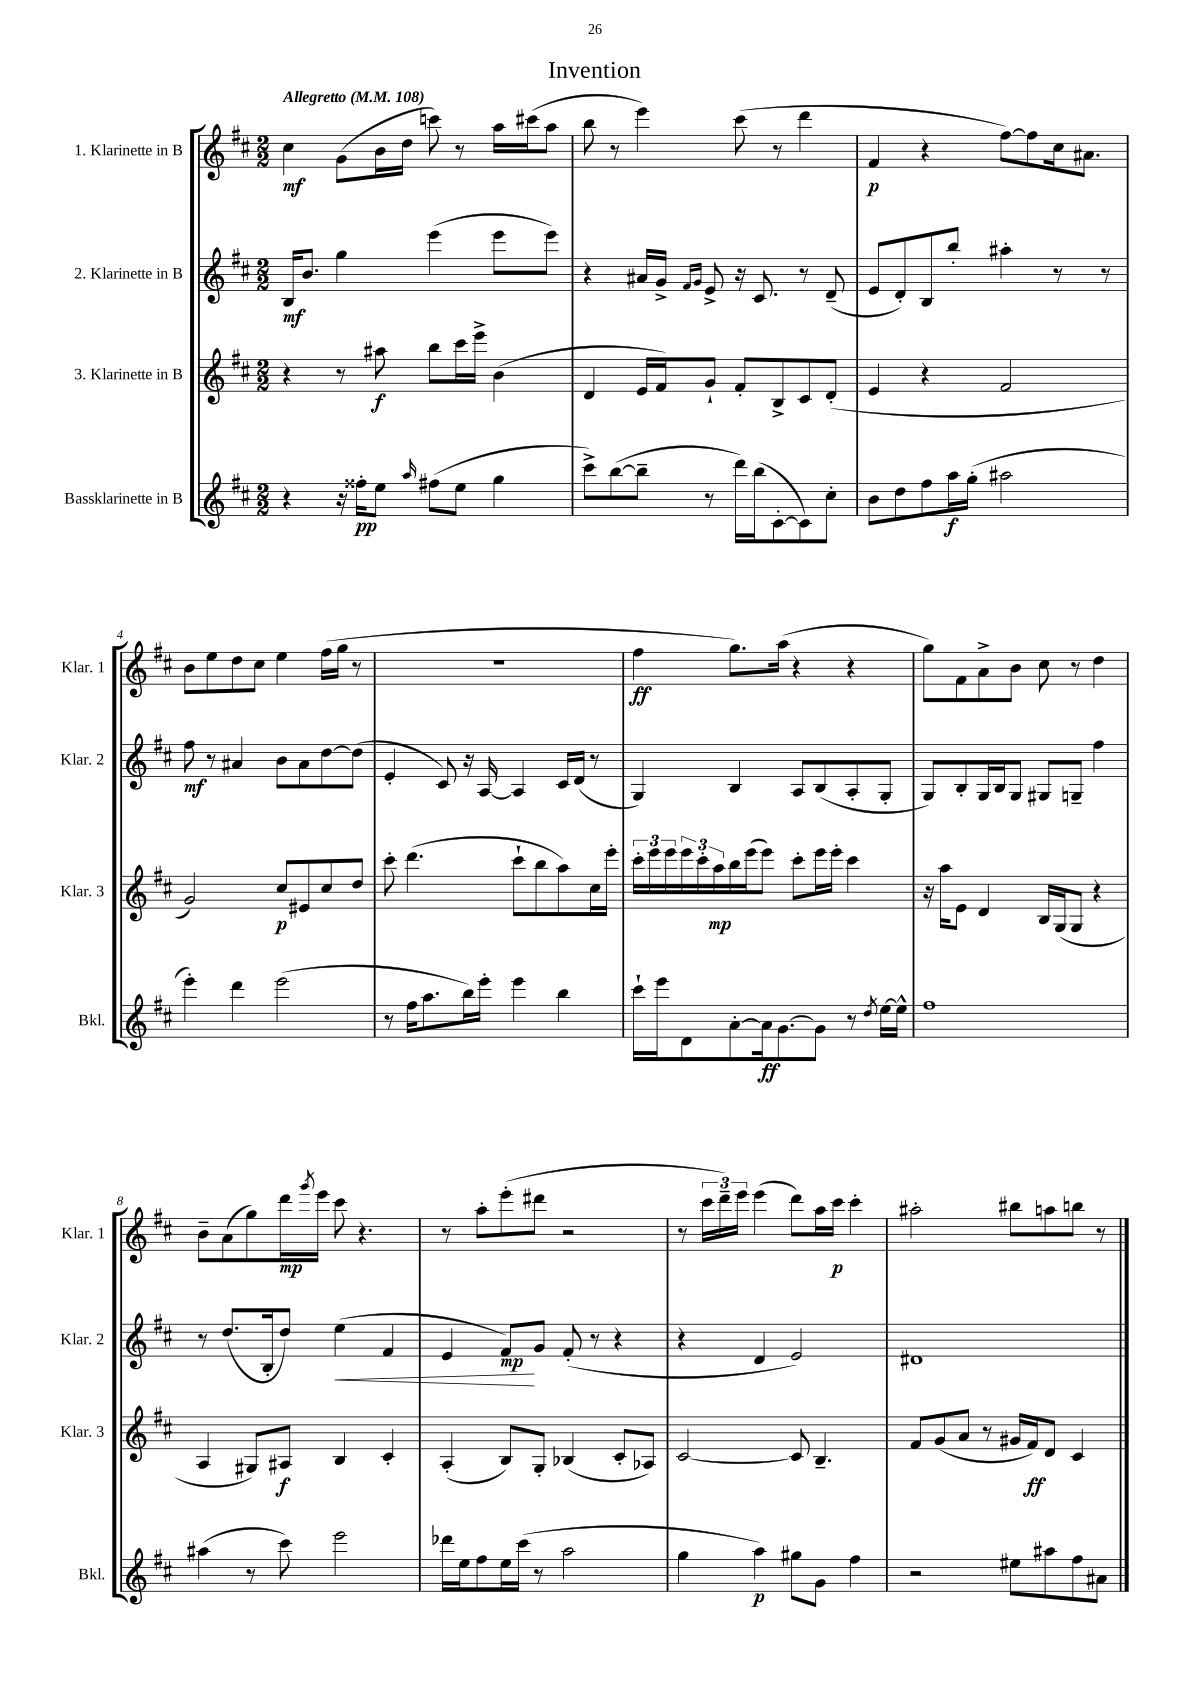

**kern	**dynam	**kern	**dynam	**kern	**dynam	**kern	**dynam
*part4	*part4	*part3	*part3	*part2	*part2	*part1	*part1
*staff4	*staff4	*staff3	*staff3	*staff2	*staff2	*staff1	*staff1
*I"Bassklarinette in B	*	*I"3. Klarinette in B	*	*I"2. Klarinette in B	*	*I"1. Klarinette in B	*
*I'Bkl.	*	*I'Klar. 3	*	*I'Klar. 2	*	*I'Klar. 1	*
*clefG2	*	*clefG2	*	*clefG2	*	*clefG2	*
*k[f#c#]	*	*k[f#c#]	*	*k[f#c#]	*	*k[f#c#]	*
*M2/2	*	*M2/2	*	*M2/2	*	*M2/2	*
*MM108	*	*MM108	*	*MM108	*	*MM108	*
=1	=1	=1	=1	=1	=1	=1	=1
!	!	!	!	!	!	!LO:TX:a:B:t=Allegretto	!
4r	.	4r	.	16B/KL	mf	4cc#\	mf
.	.	.	.	8.b/J	.	.	.
16r	.	8r	.	4gg\	.	(8g\L	.
16ff##X'\KL	pp	.	.	.	.	.	.
8ee\J	.	8aa#X\	f	.	.	16b\L	.
.	.	.	.	.	.	16dd\JJ	.
16qqaa/	.	.	.	.	.	.	.
(8ff#X\L	.	8bb\L	.	(4eee\	.	8cccn\)	.
8ee\J	.	16ccc#\L	.	.	.	8r	.
.	.	16eee^\JJ	.	.	.	.	.
4gg\	.	(4b\	.	8eee\L	.	16aa\LL	.
.	.	.	.	.	.	(16ccc#X\J	.
.	.	.	.	8eee\J)	.	8aa\J	.
=2	=2	=2	=2	=2	=2	=2	=2
8ccc#^\L)	.	4d/	.	4r	.	8bb\	.
([8bb\	.	.	.	.	.	8r	.
8bb~\J]	.	16e/LL	.	16a#X/LL	.	4eee\)	.
.	.	16f#/J)	.	16g^/JJ	.	.	.
.	.	.	.	16qqf#/LL	.	.	.
.	.	.	.	16qqg/JJ	.	.	.
8r	.	8g`/J	.	8e^/	.	.	.
16ddd\LL)	.	8f#'/L	.	16r	.	(8ccc#\	.
(16bb\J	.	.	.	8.c#/	.	.	.
[8c#'\	.	8B^/	.	.	.	8r	.
8c#\])	.	8c#/	.	8r	.	4ddd\	.
8cc#'\J	.	(8d'/J	.	(8d~/	.	.	.
=3	=3	=3	=3	=3	=3	=3	=3
8b\L	.	4e/	.	8e/L	.	4f#/	p
8dd\	.	.	.	8d'/)	.	.	.
8ff#\	.	4r	.	8B/	.	4r	.
16aa\L	f	.	.	8bb'/J	.	.	.
(16gg'\JJ	.	.	.	.	.	.	.
2aa#X\	.	2f#/	.	4aa#X'\	.	[8ff#\L)	.
.	.	.	.	.	.	8ff#\]	.
.	.	.	.	8r	.	16cc#\k	.
.	.	.	.	.	.	8.a#X\J	.
.	.	.	.	8r	.	.	.
!!LO:LB:g=z
=4	=4	=4	=4	=4	=4	=4	=4
4eee'\)	.	2g/)	.	8ff#\	mf	8b\L	.
.	.	.	.	8r	.	8ee\	.
4ddd\	.	.	.	4a#X/	.	8dd\	.
.	.	.	.	.	.	8cc#\J	.
(2eee\	.	8cc#/L	p	8b\L	.	4ee\	.
.	.	8e#X/	.	8a#\	.	.	.
.	.	8cc#/	.	[8dd\	.	(16ff#\LL	.
.	.	.	.	.	.	16gg\JJ	.
.	.	8dd/J	.	(8dd\J]	.	8r	.
=5	=5	=5	=5	=5	=5	=5	=5
8r	.	8ccc#'\	.	4e'/	.	1r	.
16ff#\KL	.	(4.ddd\	.	.	.	.	.
8.aa\	.	.	.	.	.	.	.
.	.	.	.	8c#/)	.	.	.
16bb\L)	.	.	.	16r	.	.	.
16eee'\JJ	.	.	.	[16A/	.	.	.
4eee\	.	8ccc#`\L	.	4A/]	.	.	.
.	.	8bb\	.	.	.	.	.
4bb\	.	8aa\)	.	16c#/LL	.	.	.
.	.	.	.	(16d/JJ	.	.	.
.	.	16cc#\L	.	8r	.	.	.
.	.	16eee'\JJ	.	.	.	.	.
=6	=6	=6	=6	=6	=6	=6	=6
16ccc#`\LL	.	24ccc#'\LL	.	4G/)	.	4ff#\	ff
.	.	24eee\	.	.	.	.	.
16eee\J	.	.	.	.	.	.	.
.	.	24eee\	.	.	.	.	.
8d\	.	24eee\	.	.	.	.	.
.	.	24ccc#'\	.	.	.	.	.
.	.	24aa\	mp	.	.	.	.
[8a'\	.	16bb\	.	4B/	.	8.gg\L)	.
.	.	(16eee\J	.	.	.	.	.
16a\k]	ff	8eee\J)	.	.	.	.	.
[8.g\	.	.	.	.	.	(16aa\Jk	.
.	.	8ccc#'\L	.	8A/L	.	4r	.
8g\J]	.	16eee\L	.	(8B/	.	.	.
.	.	16eee'\JJ	.	.	.	.	.
8r	.	4ccc#\	.	8A'/	.	4r	.
8qdd/	.	.	.	.	.	.	.
[16ee\LL	.	.	.	8G'/J	.	.	.
16ee^^\JJ]	.	.	.	.	.	.	.
=7	=7	=7	=7	=7	=7	=7	=7
1ff#	.	16r	.	8G/L)	.	8gg\L)	.
.	.	16aa\KL	.	.	.	.	.
.	.	8e\J	.	8B'/	.	8f#\	.
.	.	4d/	.	16G/L	.	8a^\	.
.	.	.	.	16B/J	.	.	.
.	.	.	.	8G/J	.	8b\J	.
.	.	16B/LL	.	8G#X/L	.	8cc#\	.
.	.	(16G/J	.	.	.	.	.
.	.	8G/J	.	8Gn~/J	.	8r	.
.	.	4r	.	4ff#\	.	4dd\	.
!!LO:LB:g=z
=8	=8	=8	=8	=8	=8	=8	=8
(4aa#X\	.	4A/	.	8r	.	8b~\L	.
.	.	.	.	(8.dd/L	.	(8a\	.
8r	.	8G#X/L)	.	.	.	8gg\)	.
.	.	.	.	16B'/k	.	.	.
8ccc#\)	.	8A#X/J	f	8dd/J)	.	16ddd\L	mp
.	.	.	.	.	.	8qggg/	.
.	.	.	.	.	.	16eee\JJ	.
!	!	!	!	!	!LO:HP:b	!	!
2eee\	.	4B/	.	(4ee\	<	8ccc#\	.
.	.	.	.	.	.	4.r	.
.	.	4c#'/	.	4f#/	.	.	.
=9	=9	=9	=9	=9	=9	=9	=9
16ddd-X\LL	.	(4A'/	.	4e/	.	8r	.
16ee\J	.	.	.	.	.	.	.
8ff#\	.	.	.	.	.	8aa'\L	.
16ee\L	.	8B/L)	.	8f#/L)	mp	(8eee'\	.
(16ccc#\JJ	.	.	.	.	.	.	.
8r	.	8G'/J	.	8g/J	[	8ddd#X\J	.
2aa\	.	(4B-X/	.	(8f#'/	.	2r	.
.	.	.	.	8r	.	.	.
.	.	8c#'/L	.	4r	.	.	.
.	.	8A-X/J)	.	.	.	.	.
=10	=10	=10	=10	=10	=10	=10	=10
4gg\	.	[2c#/	.	4r	.	8r	.
.	.	.	.	.	.	24ccc#\LL	.
.	.	.	.	.	.	24ddd~\)	.
.	.	.	.	.	.	24eee\JJ	.
4aa\)	p	.	.	4d/	.	(4eee\	.
8gg#X\L	.	8c#/]	.	2e/)	.	8ddd\L)	.
8g\J	.	4.B~/	.	.	.	16aa\L	.
.	.	.	.	.	.	16ccc#\JJ	p
4ff#\	.	.	.	.	.	4ccc#'\	.
=11	=11	=11	=11	=11	=11	=11	=11
2r	.	8f#/L	.	1d#X	.	2aa#X'\	.
.	.	(8g/	.	.	.	.	.
.	.	8a/J	.	.	.	.	.
.	.	8r	.	.	.	.	.
8ee#X\L	.	16g#X/LL	.	.	.	8bb#X\L	.
.	.	16f#/J)	ff	.	.	.	.
8aa#X\	.	8d/J	.	.	.	8aan\	.
8ff#\	.	4c#/	.	.	.	8bbn\J	.
8a#X\J	.	.	.	.	.	8r	.
==	==	==	==	==	==	==	==
*-	*-	*-	*-	*-	*-	*-	*-
